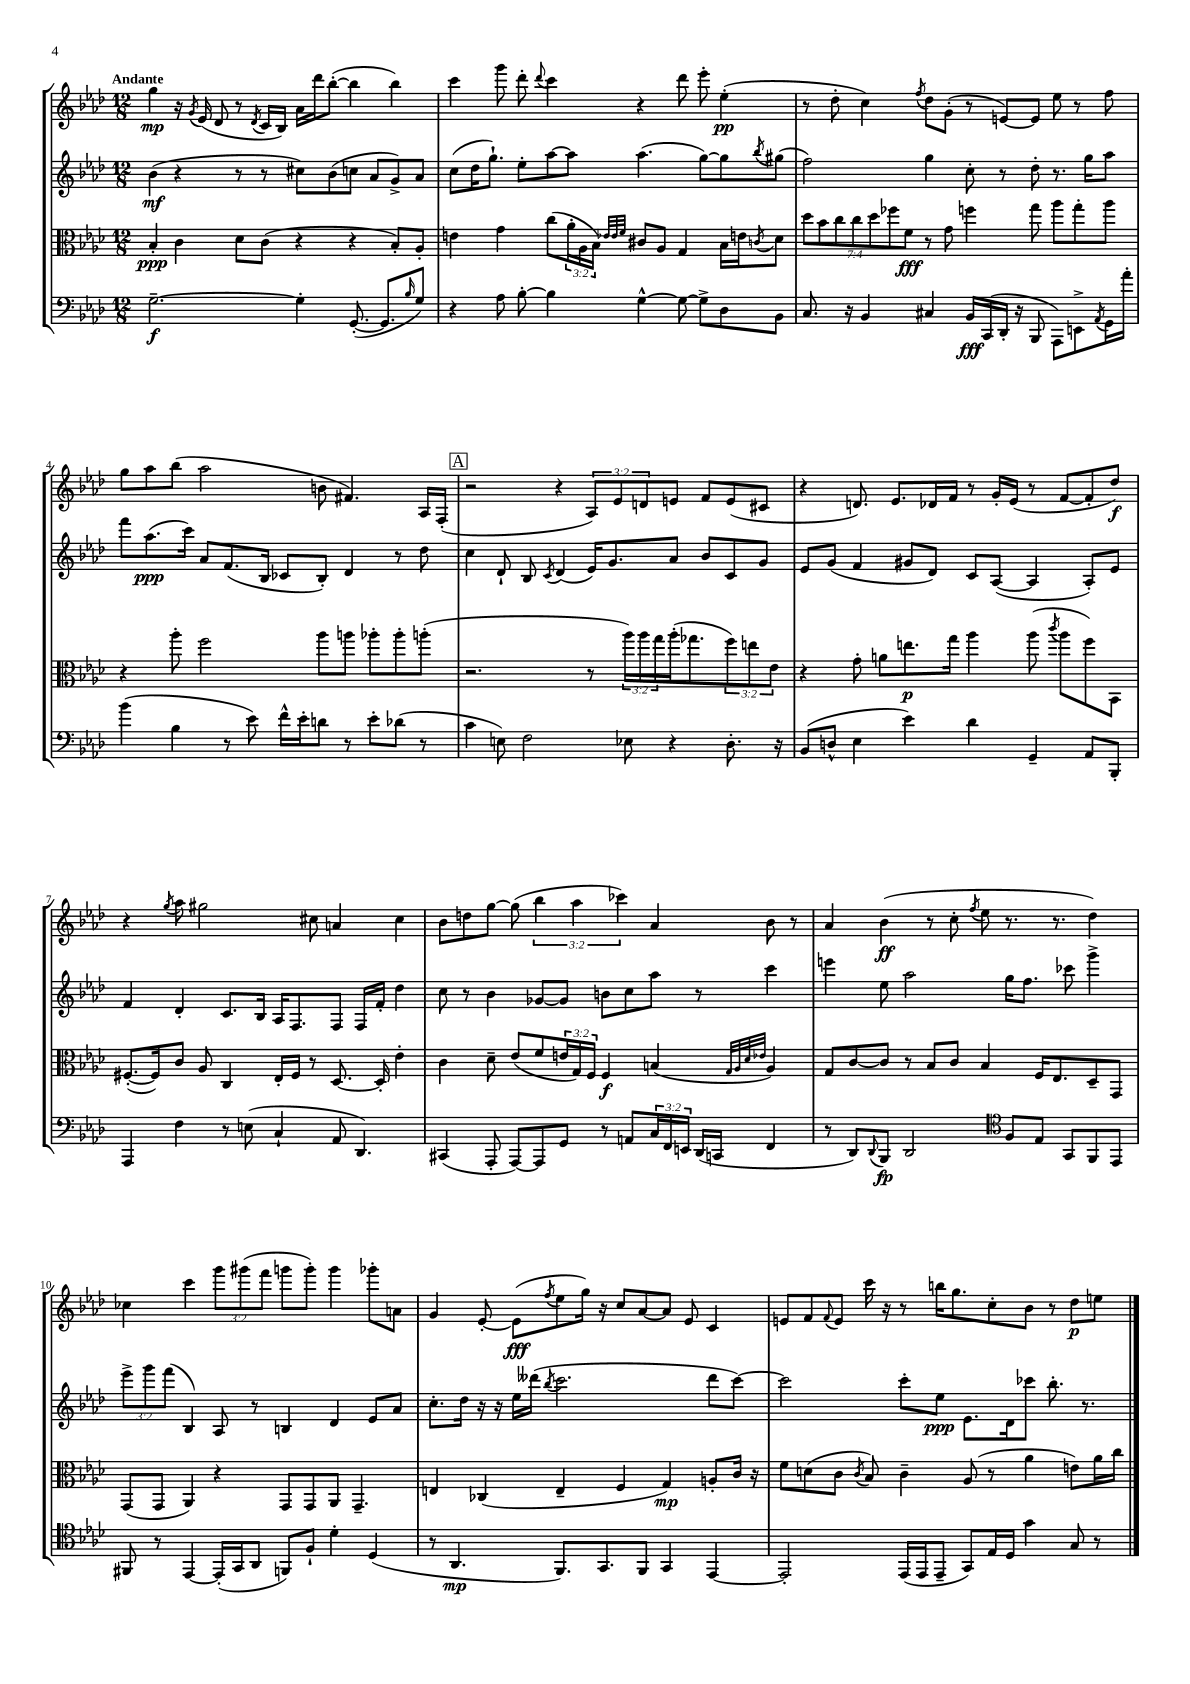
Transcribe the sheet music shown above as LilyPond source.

<<
\new StaffGroup <<
\new Staff = "s0" {
    \clef treble \key aes \major \numericTimeSignature \time 12/8 \override Staff.TupletNumber.text = #tuplet-number::calc-fraction-text \tempo "Andante"
    g''4\mp r16 \acciaccatura { g'8 } ees'16( des'8 r8 \acciaccatura { des'8 } c'16 bes16) aes'16 des'''16 bes''8~-.( bes''4 bes''4) |
    c'''4 g'''8 des'''8-. \appoggiatura { des'''8 } c'''4 r4 des'''8 ees'''8-. ees''4-.\pp( |
    r8 des''8-. c''4) \acciaccatura { f''8 } des''8 g'8-.( r8 e'8~) e'8 ees''8 r8 f''8 |
    g''8 aes''8 bes''8( aes''2 b'8 fis'4.) aes16 f16-.( |
    \mark \markup { \box "A" } r2 r4 \tuplet 3/2 { aes8) ees'8 d'8 } e'8 f'8 e'8( cis'8 |
    r4 d'8.) ees'8. des'16 f'16 r8 g'16-. ees'16( r8 f'8~ f'8-. des''8\f) |
    r4 \acciaccatura { g''8 } aes''8 gis''2 cis''8 a'4 cis''4 |
    bes'8 d''8 g''8~ g''8( \tuplet 3/2 { bes''4 aes''4 ces'''4) } aes'4 bes'8 r8 |
    aes'4 bes'4\ff( r8 c''8-. \acciaccatura { f''8 } ees''8 r8. r8. des''4) |
    ces''4 c'''4 \tuplet 3/2 { g'''8 gis'''8( f'''8 } g'''8 g'''8-.) g'''4 ges'''8-. a'8 |
    g'4 ees'8~-. ees'8\fff( \acciaccatura { f''8 } ees''8 g''16) r16 c''8 aes'8~ aes'8 ees'8 c'4 |
    e'8 f'8 \appoggiatura { f'8 } e'8 c'''16 r16 r8 b''16 g''8. c''8-. bes'8 r8 des''8\p e''8 \bar "|." |
}
\new Staff = "s1" {
    \clef treble \key aes \major \numericTimeSignature \time 12/8 \override Staff.TupletNumber.text = #tuplet-number::calc-fraction-text
    bes'4\mf( r4 r8 r8 cis''8) bes'8( c''8 aes'8 g'8->) aes'8 |
    c''8( des''16 g''8.-!) ees''8-. aes''8~ aes''8 aes''4.( g''8~) g''8 \acciaccatura { bes''8 } gis''8( |
    f''2) g''4 c''8-. r8 des''8-. r8. g''16 aes''8 |
    f'''8 aes''8.\ppp( c'''16) aes'8 f'8.( bes16 ces'8 bes8-.) des'4 r8 des''8 |
    \mark \markup { \box "A" } c''4 des'8-! bes8 \acciaccatura { c'8 } des'4( ees'16) g'8. aes'8 bes'8 c'8 g'8 |
    ees'8 g'8( f'4 gis'8 des'8) c'8 aes8~( aes4 aes8-.) ees'8 |
    f'4 des'4-. c'8. bes16 aes16 f8. f8 f16 f'16-. des''4 |
    c''8 r8 bes'4 ges'8~ ges'8 b'8 c''8 aes''8 r8 c'''4 |
    e'''4 ees''8 aes''2 g''16 f''8. ces'''8 g'''4-> |
    \tuplet 3/2 { ees'''8-> g'''8 f'''8( } bes4) aes8 r8 b4 des'4 ees'8 aes'8 |
    c''8.-. des''16 r16 r16 ees''16 deses'''16( \acciaccatura { bes''8 } c'''2. deses'''8 c'''8~) |
    c'''2 c'''8-. ees''8\ppp ees'8. des'16 ces'''8 bes''8.-. r8. \bar "|." |
}
\new Staff = "s2" {
    \clef alto \key aes \major \numericTimeSignature \time 12/8 \override Staff.TupletNumber.text = #tuplet-number::calc-fraction-text
    bes4-.\ppp c'4 des'8 c'8( r4 r4 bes8-.) aes8-. |
    e'4 g'4 c''8( \tuplet 3/2 { aes'16-. aes16 bes16) } \grace { ees'32 ees'32 f'32 } cis'8 aes8 g4 bes16 e'16 \acciaccatura { c'8 } des'8 |
    \tuplet 7/4 { des''8 bes'8 c''8 c''8 des''8 fes''8 f'8\fff } r8 g'8 f''4 g''8 aes''8 g''8-. aes''8 |
    r4 aes''8-. f''2 aes''8 a''8 aes''8-. aes''8-. a''8-.( |
    \mark \markup { \box "A" } r2. r8 \tuplet 3/2 { aes''16) aes''16 g''16 } aes''16-.( ges''8. \tuplet 3/2 { f''8) e''8 ees'8 } |
    r4 g'8-. a'8 e''8.\p g''16 aes''4 aes''8( \acciaccatura { c'''8 } aes''8 f''8) bes,8 |
    fis8.~-.( fis16) c'8 aes8 c4 ees16-. fis16 r8 des8.~ des16-. ees'4-. |
    c'4 des'8-- ees'8( f'8 \tuplet 3/2 { e'16 g16) f16 } f4\f b4( \grace { g32 aes32 des'32 ees'32 } aes4) |
    g8 c'8~ c'8 r8 bes8 c'8 bes4 f16 ees8. des8-- g,8 |
    g,8( g,8 aes,4) r4 g,8 g,8 aes,8 g,4.-- |
    e4 ces4( e4-- f4 g4\mp) a8-. c'16 r16 |
    f'8 d'8( c'8 \acciaccatura { c'8 } bes8) c'4-- aes8( r8 aes'4 e'8) aes'16 c''16 \bar "|." |
}
\new Staff = "s3" {
    \clef bass \key aes \major \numericTimeSignature \time 12/8 \override Staff.TupletNumber.text = #tuplet-number::calc-fraction-text
    g2.~--\f g4-. g,8.~-.( g,8. \grace { bes16 } g8) |
    r4 aes8 bes8~-. bes4 g4~-^ g8~ g8-> des8 bes,8 |
    c8. r16 bes,4 cis4 bes,16\fff c,16( des,16-. r16 bes,,8 aes,,8) e,8-> \acciaccatura { aes,8 } g,16 aes'16-. |
    bes'4( bes4 r8 ees'8) f'16-^ ees'16-. d'8 r8 ees'8-. des'8( r8 |
    \mark \markup { \box "A" } c'4 e8) f2 ees8 r4 des8.-. r16 |
    bes,8( d8-^ ees4 ees'4) des'4 g,4-- aes,8 bes,,8-. |
    aes,,4 f4 r8 e8( c4-! aes,8 des,4.) |
    cis,4( aes,,8-. aes,,8~) aes,,8 g,8 r8 a,8 \tuplet 3/2 { c16 f,16 e,16 } des,16( c,16 f,4 |
    r8 des,8) \appoggiatura { des,8 } bes,,8\fp des,2 \clef tenor f8 ees8 g,8 f,8 ees,8 |
    fis,8 r8 ees,4~ ees,16-.( g,16 aes,8 f,8) f8-! des'4-. des4( |
    r8 aes,4.\mp f,8.) g,8. f,8 g,4 ees,4~ |
    ees,2-. ees,16( ees,16 ees,8-- g,8) ees16 des16 g'4 g8 r8 \bar "|." |
}
>>
>>
